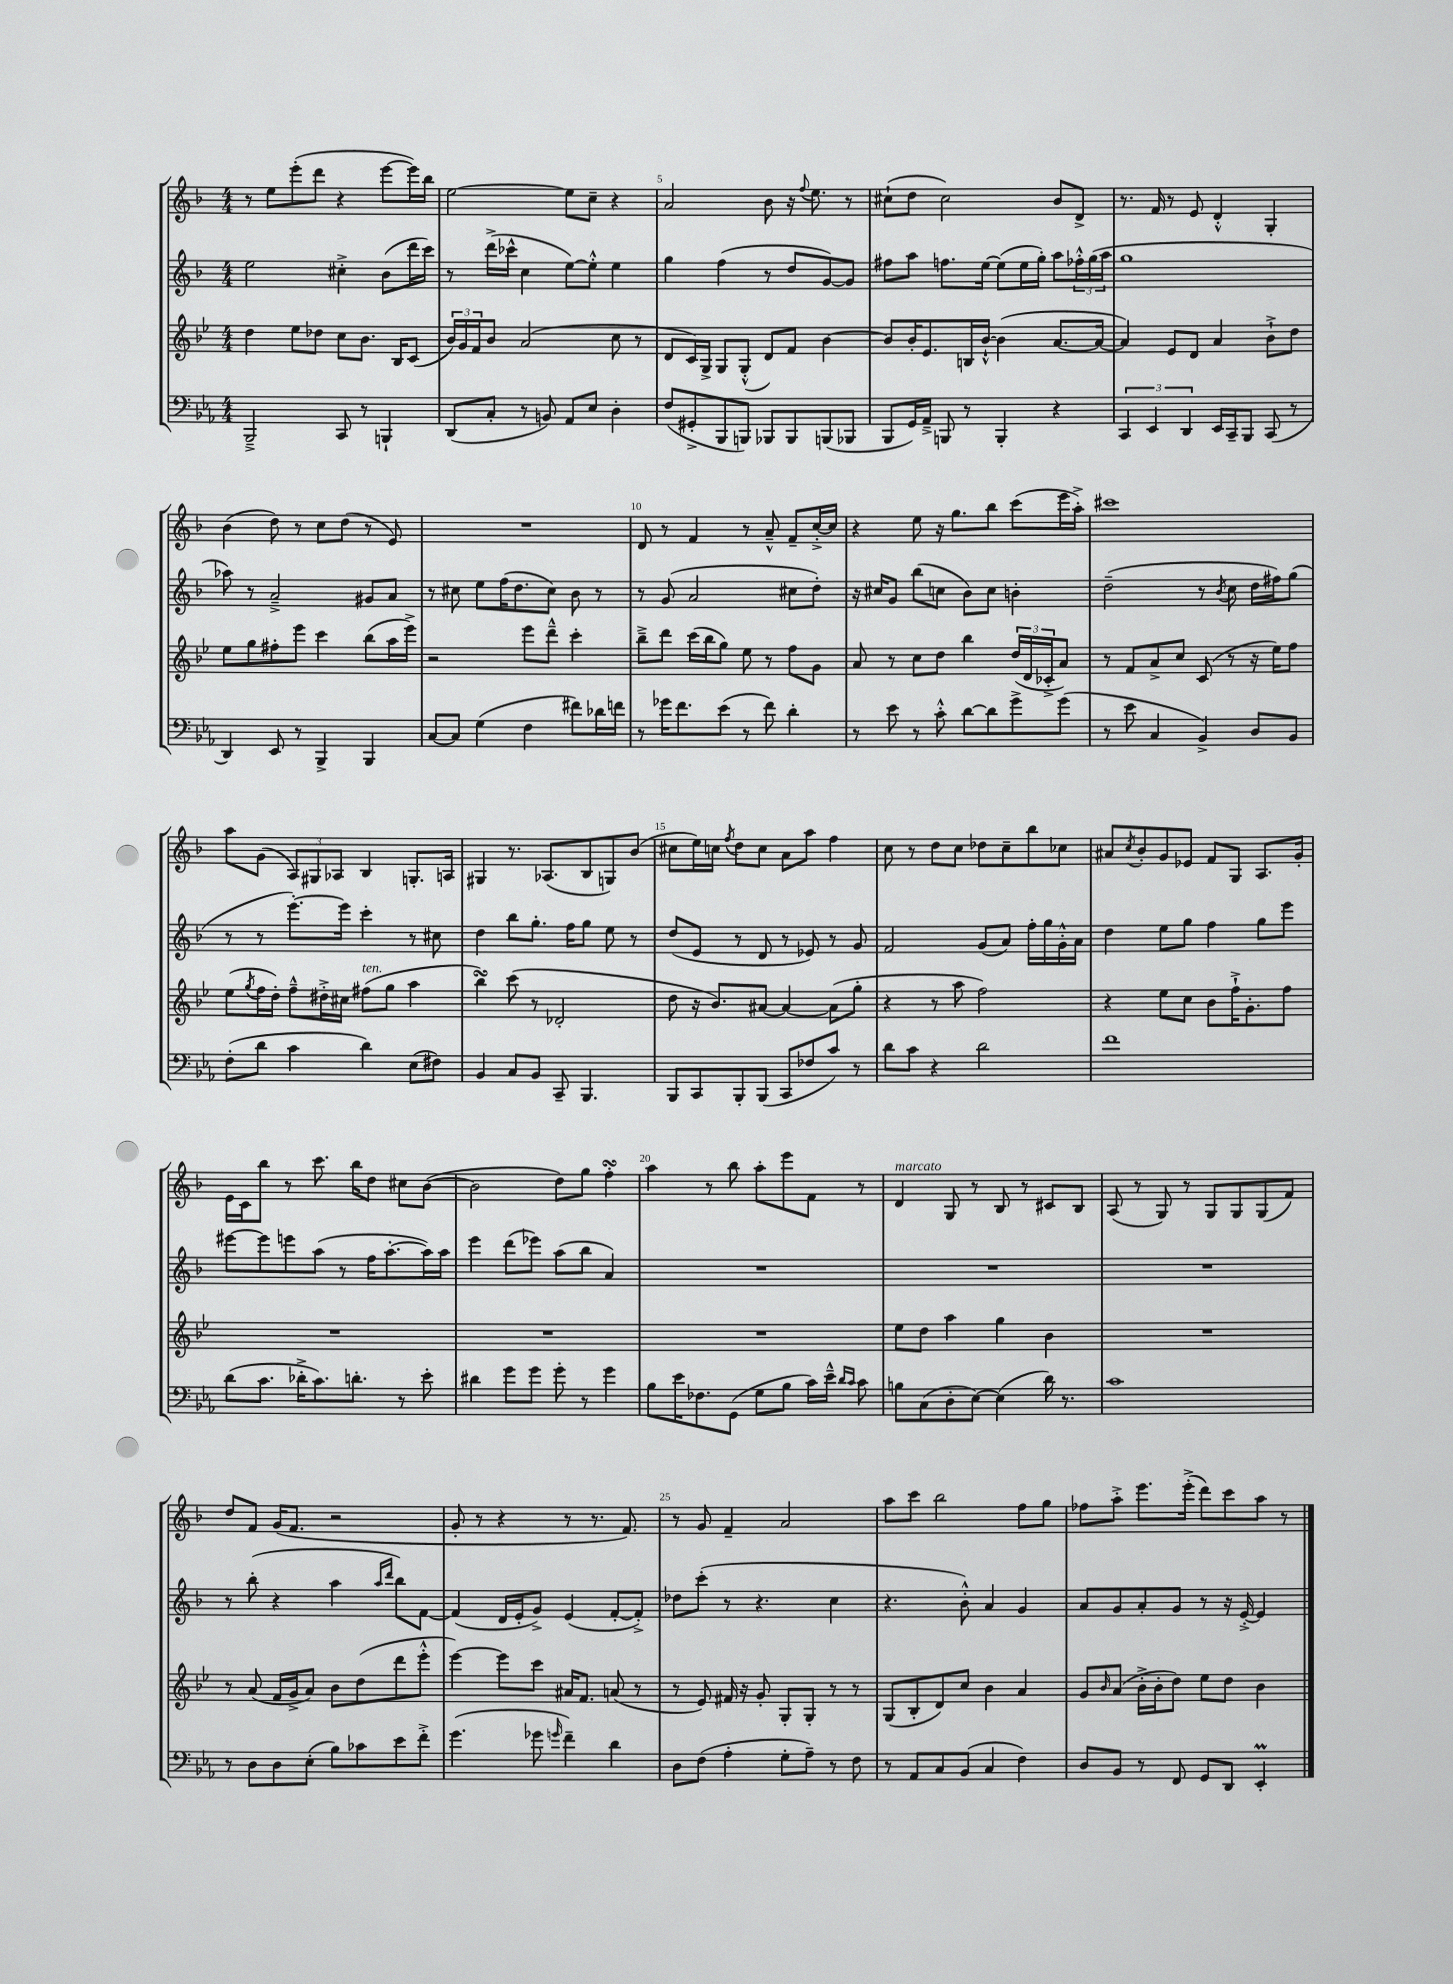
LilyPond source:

<<
\new StaffGroup <<
\new Staff = "s0" {
    \clef treble \key f \major \numericTimeSignature \time 4/4
    r8 e''8 e'''8-.( d'''8 r4 e'''8~ e'''16) bes''16 |
    e''2~ e''8 c''8-- r4 |
    a'2 bes'8 r16 \appoggiatura { f''8 } e''8. r8 |
    cis''8-!( d''8 cis''2) bes'8 d'8-> |
    r8. f'16 r8 e'8 d'4-.-^ g4-. |
    bes'4( d''8) r8 c''8 d''8( r8 e'8) |
    R1 |
    d'8 r8 f'4 r8 a'8---^ f'8-- c''16~-.-> c''16 |
    r4 e''8 r16 g''8. bes''8 c'''8( e'''16 a''16-.->) |
    cis'''1 |
    a''8 g'8( \tuplet 3/2 { a8) gis8 aes8 } bes4 g8.-. a16 |
    gis4 r8. aes8.( bes8 g8) bes'8( |
    cis''8 e''16) c''16 \acciaccatura { f''8 } d''8 c''8 a'8 a''8 f''4 |
    c''8 r8 d''8 c''8 des''8 c''8-- bes''8 ces''8 |
    ais'8 \acciaccatura { c''8 } bes'8-. g'8 ees'8 f'8 g8 a8. g'16-. |
    e'16 c'16 bes''8 r8 c'''8. bes''16 d''8 cis''8 bes'8~( |
    bes'2 d''8) g''8 f''4-.\turn |
    a''4 r8 bes''8 a''8-. e'''8 f'8 r8 |
    d'4^\markup { \italic "marcato" } g8 r8 bes8 r8 cis'8 bes8 |
    a8( r8 g8) r8 g8 g8 g8( f'8) |
    d''8 f'8 g'16( f'8. r2 |
    g'8-. r8 r4 r8 r8. f'8.) |
    r8 g'8 f'4-- a'2 |
    a''8 c'''8 bes''2 f''8 g''8 |
    fes''8 a''8-.-> e'''8. e'''16-.->( d'''8) c'''8 a''8 r8 \bar "|." |
}
\new Staff = "s1" {
    \clef treble \key f \major \numericTimeSignature \time 4/4
    e''2 cis''4-.-> bes'8( d'''16 c'''16) |
    r8 d'''16->( ces'''16-^ c''4 e''8~) e''8-.-^ e''4 |
    g''4 f''4( r8 d''8 g'8~) g'8 |
    fis''8 a''8 f''8. e''16~ e''8( e''16 g''16-.) a''8 \tuplet 3/2 { fes''16-.-^ g''16( a''16 } |
    g''1 |
    aes''8) r8 a'2---> gis'8 a'8 |
    r8 cis''8 e''8 f''16( d''8. cis''8) bes'8 r8 |
    r8 g'8( a'2 cis''8 d''8-.) |
    r16 cis''16 g'8 bes''8( c''8 bes'8) c''8 b'4-. |
    d''2--( r8 \acciaccatura { bes'8 } c''8 d''16 fis''16) g''8( |
    r8 r8 e'''8.~-.) e'''16 c'''4-. r8 cis''8 |
    d''4 bes''8 g''8.-. f''16 g''8 e''8 r8 |
    d''8( e'8 r8 d'8 r8 ees'8) r8 g'8 |
    f'2 g'8( a'8) f''16-. g''16 g'16-.-^ a'16 |
    d''4 e''8 g''8 f''4 g''8 e'''8 |
    eis'''8~ eis'''8 e'''8 a''8( r8 f''16 a''8.~-. a''16) a''16 |
    e'''4 d'''8( ees'''8) a''8( bes''8 a'4) |
    R1 |
    R1 |
    R1 |
    r8 bes''8-.( r4 a''4 \grace { a''16 d'''16 } bes''8) f'8~ |
    f'4( d'16 e'16-. g'8->) e'4( f'8~-. f'8-.->) |
    des''8 c'''8-.( r8 r4. c''4 |
    r4. bes'8-.-^) a'4 g'4 |
    a'8 g'8 a'8-. g'8 r8 r16 e'16~-.-> e'4 \bar "|." |
}
\new Staff = "s2" {
    \clef treble \key bes \major \numericTimeSignature \time 4/4
    d''4 ees''8 des''8 c''8 bes'8. bes16 c'8( |
    \tuplet 3/2 { bes'16) g'16 f'16 } bes'8 a'2( c''8 r8 |
    d'8 c'16) g16-> g8 g8-.-^( d'8) f'8 bes'4~ |
    bes'8 bes'16-. ees'8. b16 bes'16~-!-^ bes'4( a'8.~ a'16~ |
    a'4) ees'8 d'8 a'4 bes'8-!-> d''8 |
    ees''8 g''8 fis''8-. ees'''8 c'''4 bes''8( a''16 ees'''16->) |
    r2 ees'''8 d'''8---^ c'''4-. |
    bes''8---> d'''8 c'''16( bes''16 g''8) ees''8 r8 f''8 g'8 |
    a'8 r8 c''8 d''8 bes''4 \tuplet 3/2 { d''16( d'16 ces'16-.-> } a'8) |
    r8 f'8 a'8-> c''8 c'8( r8 r16 ees''16) f''8 |
    ees''8( \acciaccatura { g''8 } f''16 d''16-.) f''8---^ dis''16-.-> cis''16 fis''8^\markup { \italic "ten." }( g''8 a''4 |
    bes''4\turn) c'''8( r8 des'2-. |
    d''8 r16 bes'8.) ais'8~ ais'4~ ais'8( g''8-. |
    r4 r8 a''8 f''2) |
    r4 ees''8 c''8 bes'8 f''16-!-> g'8.-. f''8 |
    R1 |
    R1 |
    R1 |
    ees''8 d''8 a''4 g''4 bes'4 |
    R1 |
    r8 a'8( f'16 g'16-> a'8) bes'8 d''8( d'''8 ees'''8-.-^ |
    ees'''4~) ees'''8 c'''8 ais'16 f'8. a'8( r8 |
    r8 ees'8) fis'16 r16 g'8-. g8-. g8-. r8 r8 |
    g8( bes8-. d'8) c''8 bes'4 a'4 |
    g'8 \grace { bes'16 } a'8( bes'16-.-> bes'16-. d''8) ees''8 d''8 bes'4 \bar "|." |
}
\new Staff = "s3" {
    \clef bass \key ees \major \numericTimeSignature \time 4/4
    bes,,2---> c,8 r8 b,,4-! |
    d,8( c8-. r8 b,8) aes,8 ees8 d4-. |
    f8( gis,8-.-> bes,,8 b,,8) bes,,8 bes,,8 b,,8( bes,,8 |
    bes,,8 g,16) aes,16---> b,,8 r8 b,,4-. r4 |
    \tuplet 3/2 { c,4 ees,4 d,4 } ees,16 c,16-- bes,,8 c,8( r8 |
    d,4) ees,8 r8 bes,,4-> bes,,4 |
    c8~ c8 g4( f4 fis'8) des'16 f'16 |
    r8 ges'16 f'8. ees'8( r8 f'8) d'4-. |
    r8 ees'8 r8 c'8-.-^ d'8~ d'8 g'8-> g'8( |
    r8 ees'8 c4 bes,4->) d8 bes,8 |
    f8-.( d'8 c'4 d'4) ees8( fis8) |
    bes,4 c8 bes,8 c,8-- bes,,4. |
    bes,,8 c,8 bes,,8-. bes,,8( c,8 fes8 c'8) r8 |
    d'8 c'8 r4 d'2 |
    f'1 |
    d'8( c'8. des'16-.-> c'8.) d'8.-. r8 ees'8-. |
    dis'4 g'8 g'8 g'8-. r8 g'4 |
    bes8 ees'16 fes8. g,8( g8 bes8 c'16) ees'16---^ \grace { d'16 c'16 } c'8 |
    b8 c8( d8-. ees8~) ees4( d'16) r8. |
    c'1 |
    r8 d8 d8 ees8-.( bes8) ces'8 ees'8 f'8-.-> |
    g'4.( ges'8 \grace { g'16 } f'4--) d'4 |
    d8 f8( aes4-. g8-. aes8--) r8 f8 |
    r8 aes,8 c8 bes,8( c4 f4) |
    d8 bes,8 r8 f,8 g,8 d,8 ees,4-.\prall \bar "|." |
}
>>
>>
\layout { \context { \Score currentBarNumber = #3 \override BarNumber.break-visibility = ##(#f #t #t) barNumberVisibility = #(every-nth-bar-number-visible 5) } }
